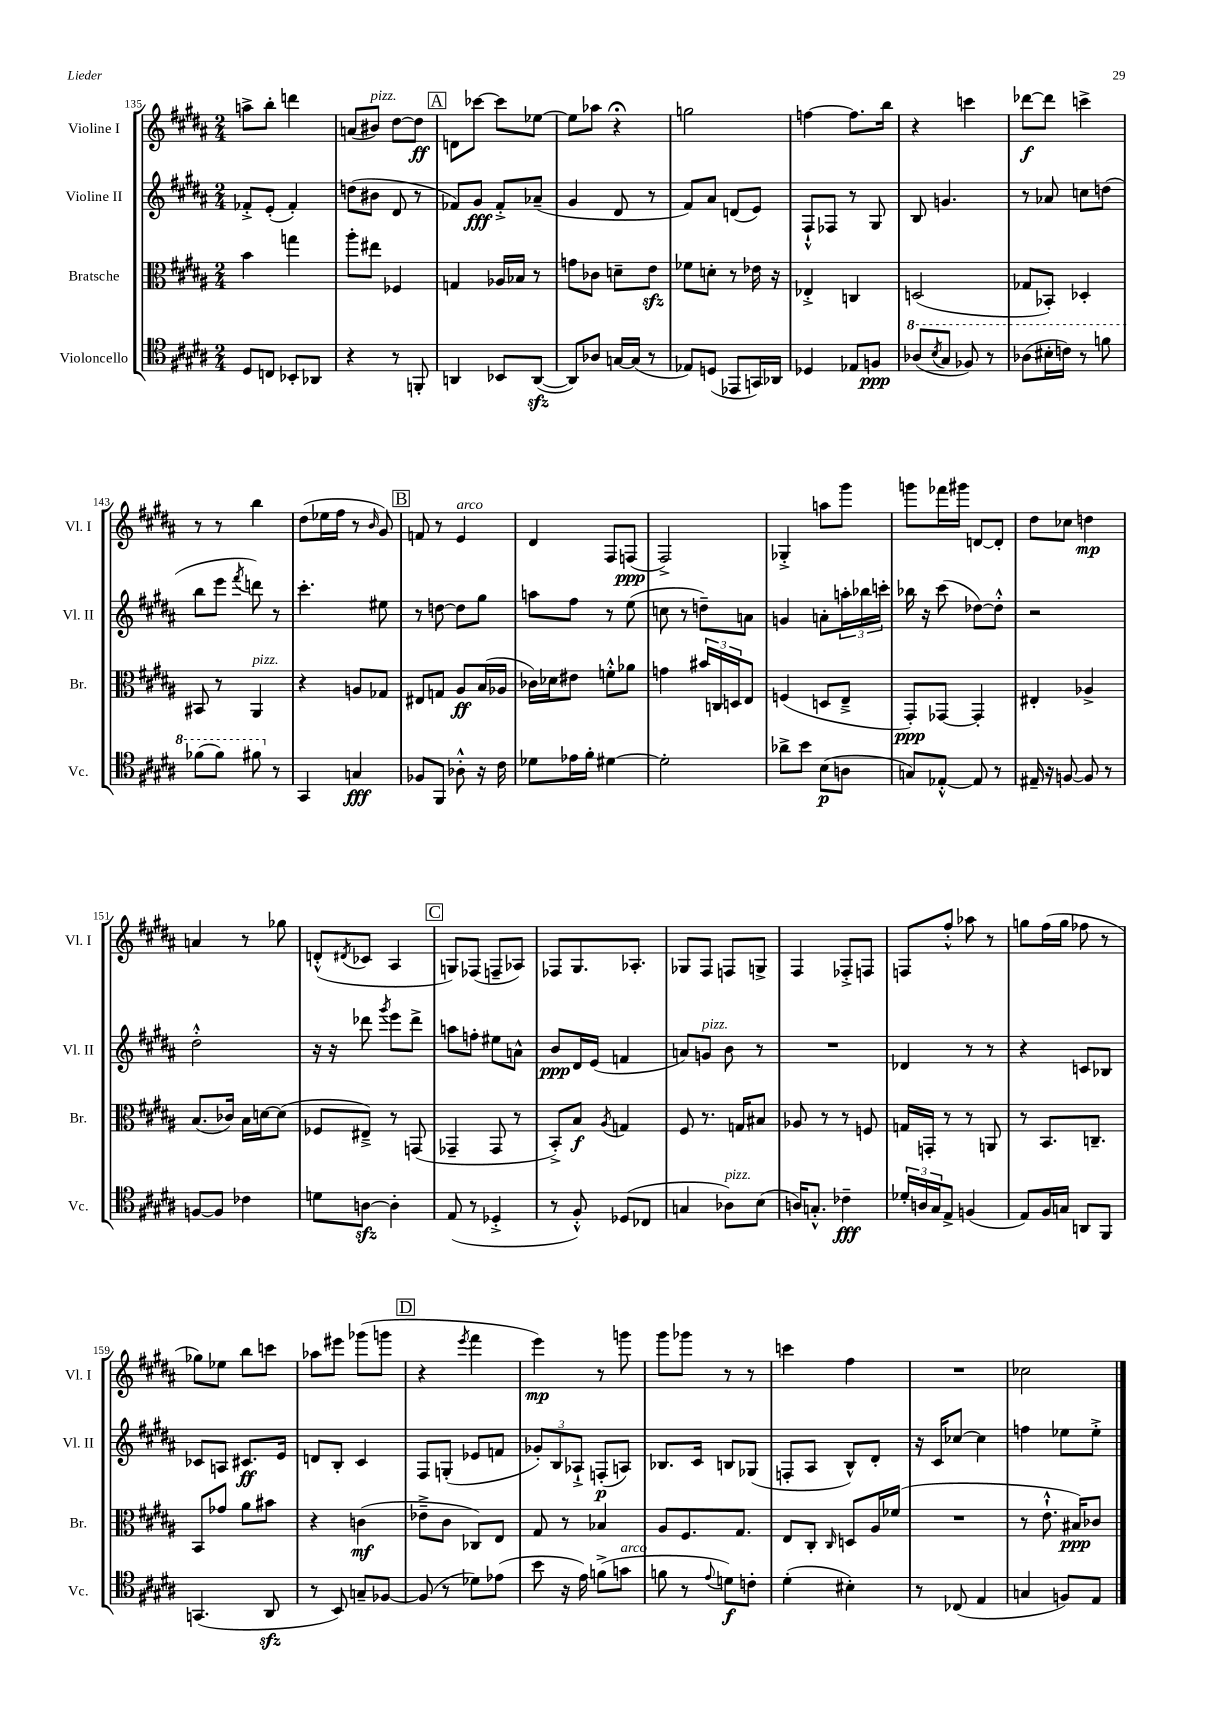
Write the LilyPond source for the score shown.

<<
\new StaffGroup <<
\new Staff = "s0" \with { instrumentName = "Violine I" shortInstrumentName = "Vl. I" } {
    \clef treble \key b \major \numericTimeSignature \time 2/4
    a''8-> b''8-. d'''4 |
    a'8( bis'8^\markup { \italic "pizz." }) dis''8~ dis''8\ff |
    \mark \markup { \box "A" } d'8 ces'''8~ ces'''8 ees''8~ |
    ees''8 aes''8 r4\fermata |
    g''2 |
    f''4~ f''8. b''16 |
    r4 c'''4 |
    des'''8~\f des'''8 c'''4-> |
    r8 r8 b''4 |
    dis''8( ees''16 fis''16 r8 \grace { b'16 } gis'8) |
    \mark \markup { \box "B" } f'8 r8 e'4^\markup { \italic "arco" } |
    dis'4 fis8 f8\ppp( |
    fis2->) |
    ges4-.-> a''8 gis'''8 |
    g'''8 fes'''16 gis'''16 d'8~ d'8-. |
    dis''8 ces''8 d''4\mp |
    a'4 r8 ges''8 |
    d'8-.-^( \acciaccatura { dis'8 } ces'8 ais4 |
    \mark \markup { \box "C" } g8) fes8( f8-- aes8) |
    fes8 gis8. aes8.-. |
    ges8 fis8 f8 g8-> |
    fis4 fes8-.-> f8 |
    f8 fis''8-.-^ aes''8 r8 |
    g''8 fis''16( g''16 fes''8 r8 |
    ges''8) ees''8 b''8 c'''8 |
    aes''8 eis'''8 ges'''8( g'''8 |
    \mark \markup { \box "D" } r4 \acciaccatura { e'''8 } fis'''4 |
    e'''4\mp) r8 g'''8 |
    gis'''8 ges'''8 r8 r8 |
    c'''4 fis''4 |
    R2 |
    ces''2 \bar "|." |
}
\new Staff = "s1" \with { instrumentName = "Violine II" shortInstrumentName = "Vl. II" } {
    \clef treble \key b \major \numericTimeSignature \time 2/4
    fes'8-.-> e'8-.( fes'4-.) |
    d''8( bis'8 dis'8 r8 |
    \mark \markup { \box "A" } fes'8) gis'8\fff fes'8-.-> aes'8--( |
    gis'4 dis'8 r8 |
    fis'8) ais'8 d'8( e'8) |
    fis8-!-^ fes8 r8 gis8 |
    b8 g'4. |
    r8 aes'8 c''8 d''8( |
    b''8 e'''8 \acciaccatura { fis'''8 } d'''8) r8 |
    cis'''4.-. eis''8 |
    \mark \markup { \box "B" } r8 d''8~ d''8 gis''8 |
    a''8 fis''8 r8 e''8( |
    c''8 r8 d''8--) a'8 |
    g'4 a'8-. \tuplet 3/2 { a''16-. bes''16 c'''16-. } |
    bes''16 r16 cis'''8( des''8~) des''8-.-^ |
    r2 |
    dis''2-.-^ |
    r16 r16 des'''8 \acciaccatura { gis'''8 } e'''8 des'''8-> |
    \mark \markup { \box "C" } a''8 f''8-. eis''8 a'8-^ |
    b'8\ppp dis'16 e'16( f'4 |
    a'8) g'8^\markup { \italic "pizz." } b'8 r8 |
    R2 |
    des'4 r8 r8 |
    r4 c'8 bes8 |
    ces'8 a8 cis'8.\ff e'16 |
    d'8 b8-. cis'4 |
    \mark \markup { \box "D" } fis8 g8-.( ees'8 f'8 |
    \tuplet 3/2 { ges'8-.) b8 aes8-!-> } f8-.\p( a8) |
    bes8. cis'16 b8 ges8( |
    f8-. ais8 b8-^) dis'8-. |
    r16 cis'16 ces''8~ ces''4 |
    f''4 ees''8 ees''8-.-> \bar "|." |
}
\new Staff = "s2" \with { instrumentName = "Bratsche" shortInstrumentName = "Br." } {
    \clef alto \key b \major \numericTimeSignature \time 2/4
    b'4 g''4 |
    ais''8-. eis''8 fes4 |
    \mark \markup { \box "A" } g4 aes16 bes16 r8 |
    g'8 ces'8 d'8-- e'8\sfz |
    fes'8 d'8-. r8 ees'16 r16 |
    ees4-.-> c4 |
    d2( |
    ges8 bes,8-.) des4-. |
    bis,8 r8 ais,4^\markup { \italic "pizz." } |
    r4 a8 ges8 |
    \mark \markup { \box "B" } eis8 g8 ais8\ff b16( aes16 |
    ces'16) des'16 eis'8 f'8-.-^ aes'8 |
    g'4 \tuplet 3/2 { bis'16 c16 d16 } e8 |
    f4( d8 e8---> |
    gis,8-.\ppp) ges,8~ ges,4-. |
    eis4-. aes4-> |
    b8.( ces'16) b16 d'16~ d'8( |
    fes8 eis8--->) r8 g,8( |
    \mark \markup { \box "C" } ges,4-- ges,8 r8 |
    b,8-.->) b8\f \acciaccatura { ais8 } g4 |
    fis8 r8. g16 bis8 |
    aes8 r8 r8 f8 |
    g16 g,16-. r8 r8 a,8 |
    r8 b,8. c8.-- |
    b,8 ges'8 ais'8 bis'8 |
    r4 c'4\mf( |
    \mark \markup { \box "D" } ees'8---> cis'8 ces8) e8 |
    gis8 r8 bes4 |
    ais8 fis8. gis8. |
    e8 cis8-. \grace { cis16 } d8 ais16 fes'16( |
    R2 |
    r8 e'8.-!-^ bis16\ppp) ces'8 \bar "|." |
}
\new Staff = "s3" \with { instrumentName = "Violoncello" shortInstrumentName = "Vc." } {
    \clef tenor \key b \major \numericTimeSignature \time 2/4
    dis8 c8 bes,8-. aes,8 |
    r4 r8 f,8-. |
    \mark \markup { \box "A" } a,4 bes,8 a,8~\sfz( |
    a,8) aes8 g16~ g16( r8 |
    ees8) d8( ees,8 g,16) aes,16 |
    des4 ees8 f8\ppp |
    \ottava #1 aes'8( \acciaccatura { b'8 } gis'8 fes'8) r8 |
    aes'8( bis'16-. c''16) r8 f''8 |
    fes''8( fes''8) fis''8 \ottava #0 r8 |
    gis,4 g4\fff |
    \mark \markup { \box "B" } fes8 fis,8 aes8-.-^ r16 cis'16 |
    des'8 ees'16 fis'16-. dis'4~ |
    dis'2-. |
    aes'8-> b'8 b8\p( a8 |
    g8) ees8~-.-^ ees8 r8 |
    eis16-- r16 f8~ f8 r8 |
    f8~ f8 ces'4 |
    d'8 a8~\sfz a4-. |
    \mark \markup { \box "C" } e8( r8 des4-.-> |
    r8 fis8-.-^) des8( ces8 |
    g4 aes8^\markup { \italic "pizz." }) b8( |
    a16) g8.-.-^ ces'4--\fff |
    \tuplet 3/2 { des'16-. a16 gis16 } e8-> f4( |
    e8) fis16 g16 a,8 fis,8 |
    g,4.( ais,8\sfz |
    r8 b,8) g8-- fes8~ |
    \mark \markup { \box "D" } fes8( r8 des'8) ees'8( |
    b'8 r16 e'16) f'8->( g'8^\markup { \italic "arco" } |
    f'8 r8 \appoggiatura { e'8 } d'8\f) c'8-. |
    dis'4-.( bis4-.) |
    r8 ces8( e4 |
    g4 f8) e8 \bar "|." |
}
>>
>>
\layout { \context { \Score currentBarNumber = #135 } }
